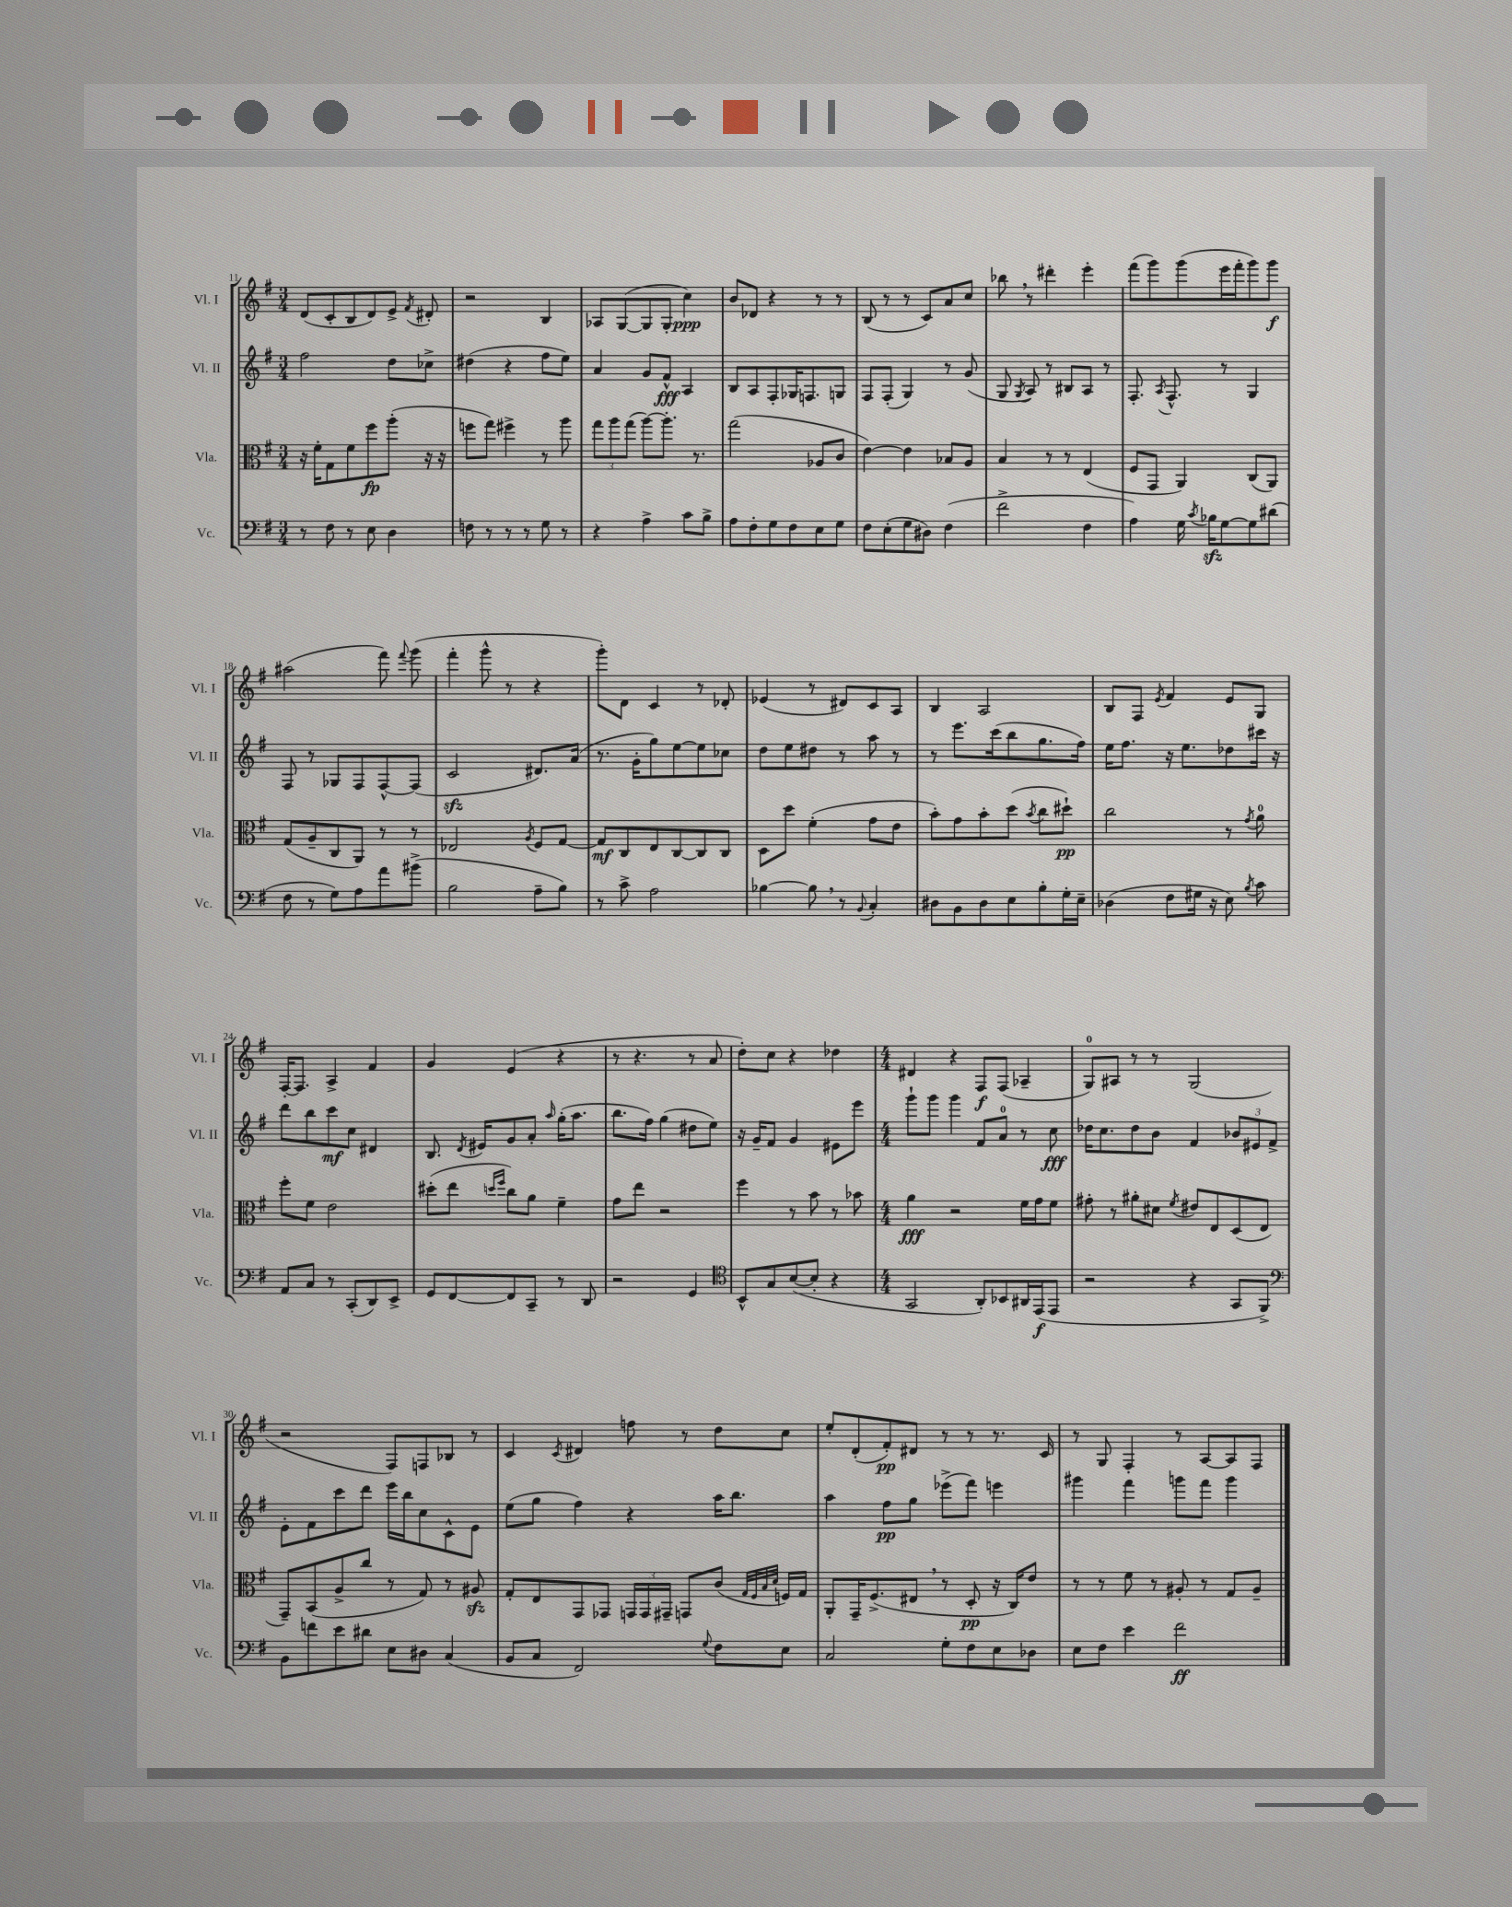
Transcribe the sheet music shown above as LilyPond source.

<<
\new StaffGroup <<
\new Staff = "s0" \with { instrumentName = "Vl. I" shortInstrumentName = "Vl. I" } {
    \clef treble \key g \major \numericTimeSignature \time 3/4
    \autoBeamOff d'8[( c'8-. b8 d'8) e'8]-> \acciaccatura { fis'8 } dis'8-. |
    r2 b4 |
    aes8[ g8~( g8 g8]-. c''4\ppp) |
    b'8[ des'8] r4 r8 r8 |
    b8( r8 r8 c'8[) a'8 c''8] |
    bes''8 \breathe r8 dis'''4-. e'''4-. |
    fis'''8[( g'''8) g'''8( e'''16 fis'''16-. g'''8) g'''8]\f |
    ais''2( fis'''8) \appoggiatura { fis'''8 } g'''8( |
    fis'''4-. g'''8-^ r8 r4 |
    g'''8[-.) d'8] c'4 r8 des'8-. |
    ees'4( r8 dis'8[) c'8 a8] |
    b4 a2 |
    b8[ fis8] \acciaccatura { e'8 } fis'4 e'8[ g8] |
    fis16[~-. fis8.] a4-> fis'4 |
    g'4 e'4( r4 |
    r8 r4. r8 a'8 |
    d''8[-.) c''8] r4 des''4 |
    \numericTimeSignature \time 4/4 dis'4 r4 fis8[\f fis8]( aes4-- |
    g8[-0) ais8] r8 r8 g2( |
    r2 fis8[) f8 bes8] r8 |
    c'4 \acciaccatura { c'8 } dis'4 f''8 r8 d''8[ c''8] |
    e''8[-. d'8-.( fis'8-.\pp) dis'8] r8 r8 r8. c'16 |
    r8 g8 fis4-. r8 a8[~ a8 fis8] \bar "|." |
}
\new Staff = "s1" \with { instrumentName = "Vl. II" shortInstrumentName = "Vl. II" } {
    \clef treble \key g \major \numericTimeSignature \time 3/4
    \autoBeamOff fis''2 d''8[ ces''8]-> |
    dis''4( r4 fis''8[ e''8]) |
    a'4 g'8[ fis'8]-^\fff a4 |
    b8[ a8 fis8-. ges16 f8. g8] |
    fis8[ fis8]-.( g4) r8 g'8( |
    g8 \acciaccatura { g8 } a8) r8 bis8[ a8] r8 |
    fis8.-. \acciaccatura { a8 } fis8.-^ r8 g4 |
    fis8 r8 ges8[ fis8 fis8~-^ fis8]( |
    c'2\sfz dis'8.[) a'16]( |
    r8. g'16[-. g''8) e''8~ e''8 ces''8] |
    d''8[ e''8 dis''8] r8 a''8 r8 |
    r8 e'''8.[ c'''16( b''8 g''8. fis''16]) |
    e''16[ fis''8.] r16 e''8.[ des''8 cis'''16] r16 |
    d'''8[ b''8 c'''8\mf c''8] dis'4 |
    b8. \acciaccatura { d'8 } eis'16[ g'8 a'8]-. \grace { a''16 } g''16[-.( a''8.] |
    b''8.[ fis''16]) g''4( dis''8[ e''8]) |
    r16 g'16[-- fis'8] g'4 eis'8[ e'''8] |
    \numericTimeSignature \time 4/4 g'''8[-! g'''8] g'''4 fis'8[ a'8]-0 r8 c''8\fff |
    des''16[ c''8. des''8 b'8] fis'4 \tuplet 3/2 { bes'8[ eis'8 fis'8]-> } |
    e'8[-. fis'8 c'''8 d'''8] e'''16[ b''16 c''8 c'8-^ e'8] |
    e''8[( g''8] fis''4) r4 a''16[ b''8.] |
    a''4 fis''8[\pp g''8] ees'''8[->( fis'''8]) e'''4 |
    gis'''4 fis'''4 g'''8[ fis'''8] g'''4 \bar "|." |
}
\new Staff = "s2" \with { instrumentName = "Vla." shortInstrumentName = "Vla." } {
    \clef alto \key g \major \numericTimeSignature \time 3/4
    \autoBeamOff r16 fis'16[-. g8 fis'8 fis''8\fp a''8]-.( r16 r16 |
    f''8[ g''8]) fis''4-> r8 a''8 |
    \tuplet 3/2 { g''8[ a''8 g''8]( } a''8[~) a''8.]-. r8. |
    g''2( aes8[ c'8] |
    e'4~) e'4 bes8[ a8] |
    b4 r8 r8 e4( |
    fis8[ g,8] a,4) c8[( a,8]) |
    g8[( a8-- c8 a,8]) r8 r8 |
    ees2 \acciaccatura { a8 } fis8[ g8]~ |
    g8[\mf c8 e8 c8~ c8 c8] |
    d8[ d''8] fis'4-.( g'8[ e'8] |
    b'8[-.) g'8 b'8-. d''8]( \acciaccatura { b'8 } c''8[ dis''8]-!\pp) |
    c''2 r8 \acciaccatura { g'8 } a'8-0 |
    fis''8[-. fis'8] e'2 |
    dis''8[-.( e''8] \grace { d''16[ fis''16] } c''8[) a'8] fis'4-- |
    g'8[ e''8] r2 |
    fis''4 r8 b'8 r8 bes'8 |
    \numericTimeSignature \time 4/4 a'4\fff r2 fis'16[ g'16 fis'8] |
    gis'8-. r8 ais'8[-. dis'8] \acciaccatura { fis'8 } eis'8[ e8 d8( e8] |
    g,8[--) b,8( a8-> c''8] r8 g8) r8 ais8\sfz |
    g8[-. e8 g,8 ges,8] \tuplet 3/2 { g,16[ g,16 gis,16]-- } g,8[ c'8]( \grace { g32[ fis32 b32 d'32] } f16[) g16] |
    a,8[-. g,16-- fis8.->( eis8] \breathe r8 d8-.\pp r16 c16[) e'8] |
    r8 r8 fis'8 r8 ais8-. r8 g8[ ais8]-- \bar "|." |
}
\new Staff = "s3" \with { instrumentName = "Vc." shortInstrumentName = "Vc." } {
    \clef bass \key g \major \numericTimeSignature \time 3/4
    \autoBeamOff r8 fis8 r8 e8 d4 |
    f8 r8 r8 r8 g8 r8 |
    r4 a4-> c'8[ b8]-> |
    a8[ fis8-. g8 fis8 e8 g8] |
    fis8[ e8-.( g8 dis8]) fis4( |
    fis'2-> fis4 |
    a4) g16 \acciaccatura { c'8 } bes16[\sfz g8~ g8 dis'8]( |
    fis8 r8 g8[) a8 a'8 bis'8]->( |
    b2 a8[-- b8]) |
    r8 c'8-> a2 |
    bes4~ bes8 \breathe r8 \appoggiatura { b,8 } c4-. |
    dis8[ b,8 dis8 e8 b8-. g16-. e16]-- |
    des4( fis8[ gis16] r16 e8) \acciaccatura { b8 } c'8 |
    a,8[ c8] r8 c,8[-.( d,8) e,8]-> |
    g,8[ fis,8~ fis,8 c,8]-- r8 d,8 |
    r2 g,4 |
    \clef tenor b,8[-^ g8 b8~( b8]-. r4 |
    \numericTimeSignature \time 4/4 g,2 a,8[-.) bes,8 ais,16 e,16\f( e,8] |
    r2 r4 g,8[ fis,8]->) |
    \clef bass b,8[ f'8 e'8 dis'8] e8[ dis8] c4( |
    b,8[ c8] fis,2) \appoggiatura { g8 } fis8[ e8] |
    c2 g8[-. fis8 e8 des8] |
    e8[ fis8] e'4 fis'2\ff \bar "|." |
}
>>
>>
\layout { \context { \Score currentBarNumber = #11 } }
